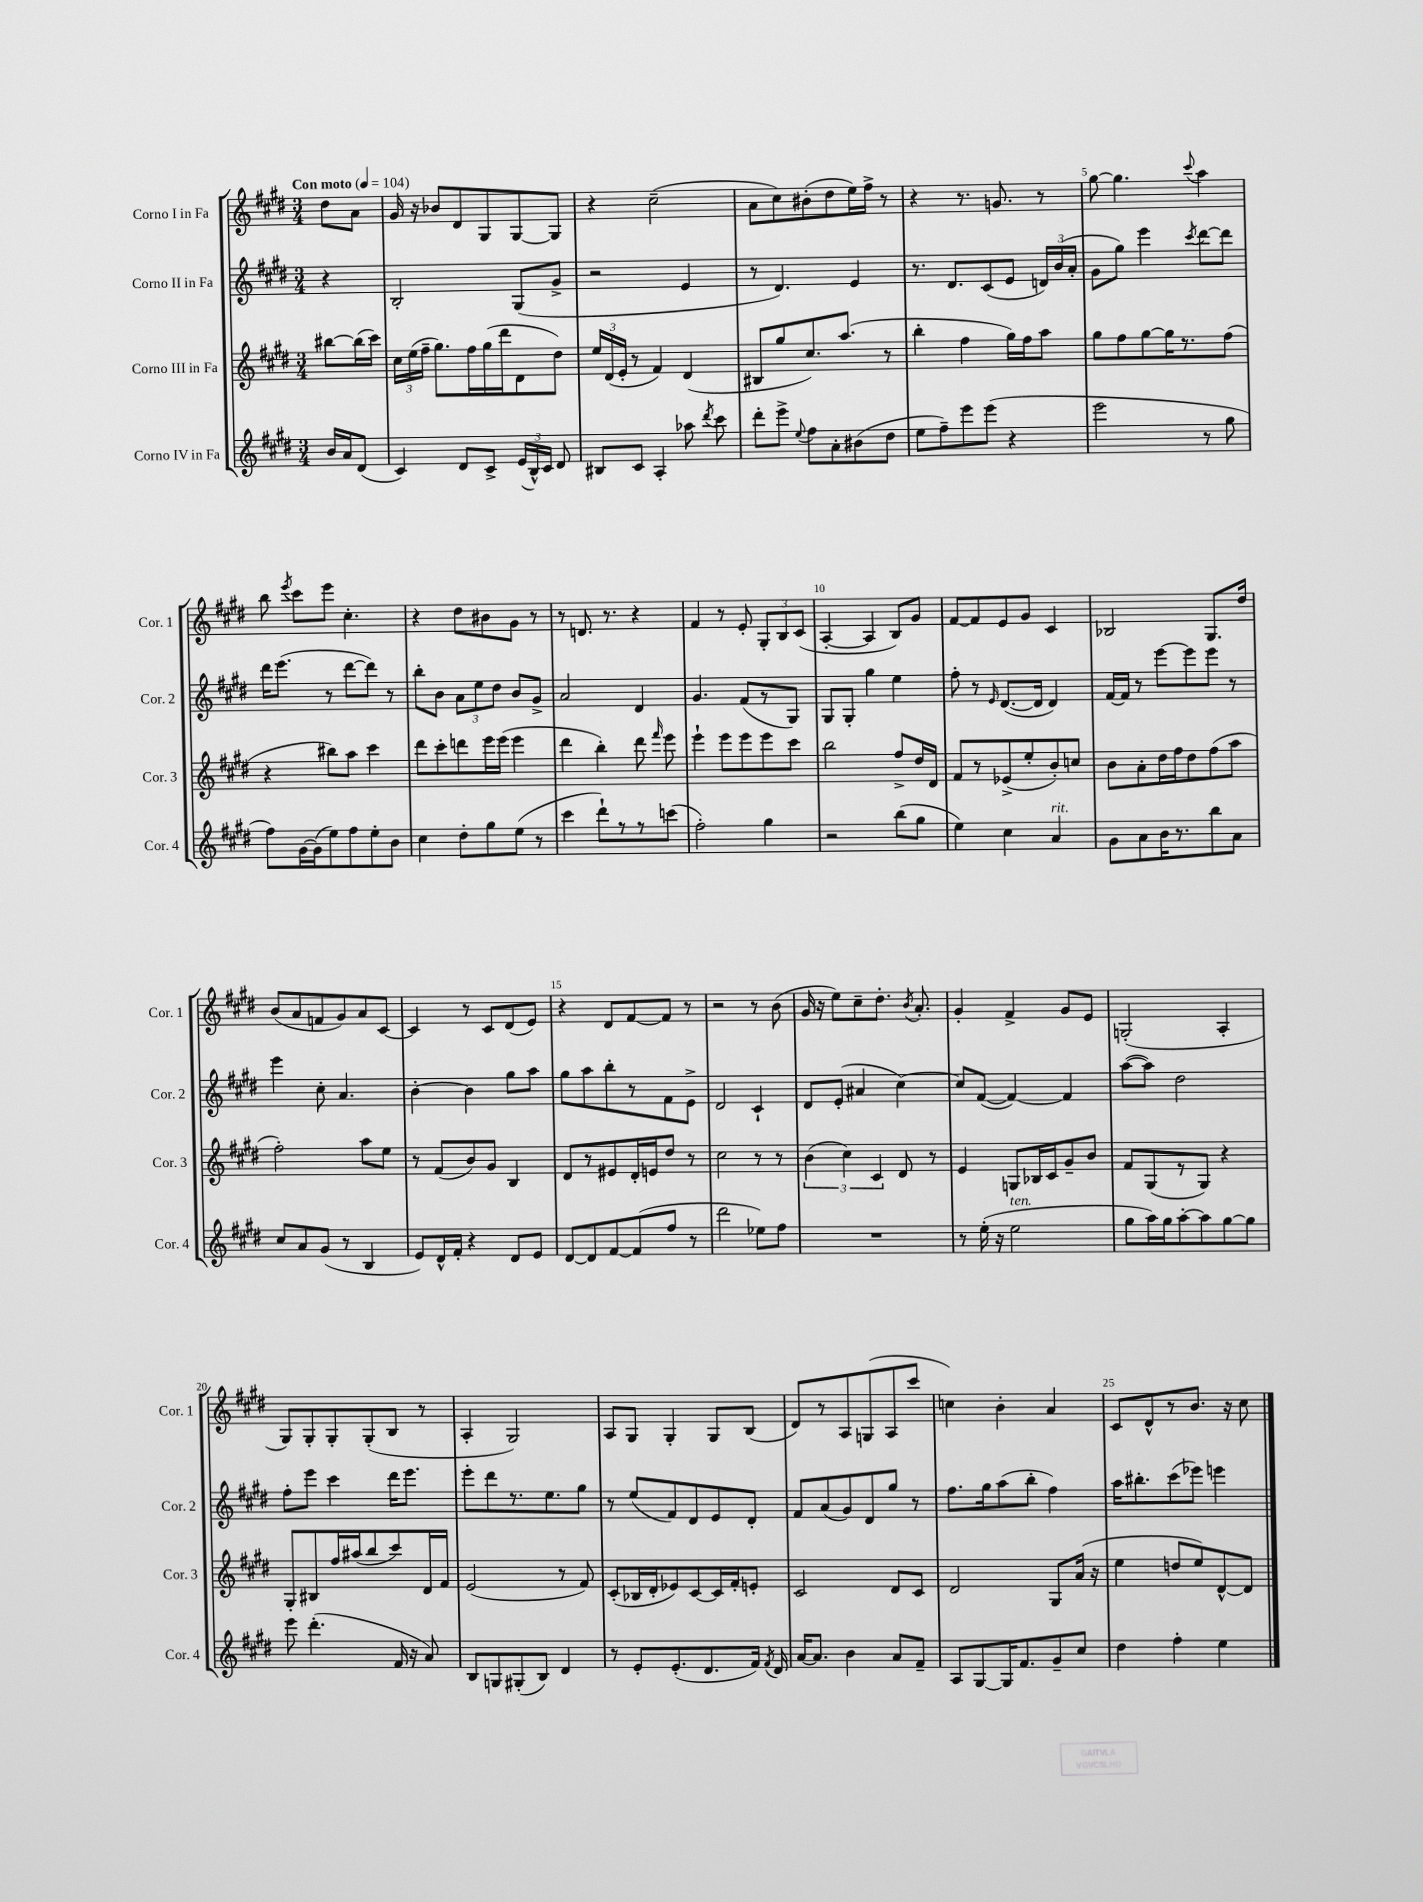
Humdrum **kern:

**kern	**kern	**kern	**kern
*staff4	*staff3	*staff2	*staff1
*clefG2	*clefG2	*clefG2	*clefG2
*k[f#c#g#d#]	*k[f#c#g#d#]	*k[f#c#g#d#]	*k[f#c#g#d#]
*M3/4	*M3/4	*M3/4	*M3/4
*MM104	*MM104	*MM104	*MM104
16b	[8bb#	4r	8dd#
16a	.	.	.
(8d#	(16bb#]	.	8a
.	16ccc#)	.	.
=	=	=	=
4c#)	24cc#	2B'	16g#
.	(24ee	.	.
.	.	.	16r
.	24ff#~	.	.
.	8.gg#)	.	8b-
8d#	.	.	8d#
.	16ff#	.	.
8c#^	(16gg#	.	8G#
.	16ddd#	.	.
(24e	8d#	(8G#	[8G#
24B^^)	.	.	.
24c#	.	.	.
8d#	8dd#)	8g#^	8G#]
=	=	=	=
8B#	24ee	2r	4r
.	(24d#	.	.
.	24e'	.	.
8c#	8r	.	.
4A'	4f#)	.	(2cc#~
8aa-	(4d#	4e	.
8qddd#	.	.	.
8ccc#	.	.	.
=	=	=	=
8ddd#'	8B#	8r	8a
8eee^	8gg#	4.d#)	8cc#)
8qqee	.	.	.
8ff#	8.cc#)	.	(8b#'
8a'	.	.	8dd#
.	(8.aa	.	.
(8b#	.	4e	16ee)
.	.	.	16ff#^
8dd#	8r	.	8r
=	=	=	=
8ee	4bb'	8.r	4r
8ff#~)	.	.	.
.	.	8.d#	.
8eee	4ff#	.	8.r
(8eee	.	(8c#	.
.	.	.	8.g
4r	16gg#)	8e	.
.	16ff#	.	.
.	8aa	24d)	8r
.	.	(24b	.
.	.	24a'	.
=	=	=	=
2eee	8gg#	8g#	[8gg#
.	8ff#	8gg#)	4.gg#]
.	[8gg#	4eee	.
.	16gg#]	.	.
.	8.r	.	.
.	.	8qccc#	8qqccc#
8r	.	[8ddd#	4aa
8gg#	(8ff#	8ddd#]	.
=	=	=	=
8ff#)	4r	16ddd#	8bb
.	.	(8.eee	.
.	.	.	8qeee
[16g#	.	.	8ccc#
(16g#]	.	.	.
8ee)	8bb#)	8r	8eee
8ff#	8aa	[8ddd#	4.cc#'
8ee'	4ccc#	8ddd#])	.
8b	.	8r	.
=	=	=	=
4cc#	8ddd#	8bb'	4r
.	8ccc#'	8b	.
8dd#'	8ddd	12a	8dd#
.	.	12ee	.
8gg#	16eee	.	8b#
.	.	12dd#	.
.	(16eee	.	.
(8ee	4eee	8b	8g#
8r	.	8g#^	8r
=	=	=	=
4ccc#	4ddd#	2a	8r
.	.	.	8.d
8ddd#`)	4bb')	.	.
.	.	.	8.r
8r	.	.	.
8r	8ddd#	4d#	4r
.	16qqfff#	.	.
(8ccc	8eee	.	.
=	=	=	=
2ff#')	4eee`	4.g#	4f#
.	8eee	.	8r
.	8eee	(8f#	8e'
4gg#	8eee	8r	12G#'
.	.	.	12B
.	8ccc#	8G#)	.
.	.	.	(12c#
=	=	=	=
2r	2bb	8G#	[4A'
.	.	8G#'	.
.	.	4gg#	4A]
(8bb	8ff#^	4ee	8B)
8gg#	16dd#	.	8g#
.	16d#	.	.
=	=	=	=
4ee)	8f#	8ff#'	[8f#
.	8r	8r	8f#]
.	.	16qqe	.
4cc#	(8e-^	([8.d#	8e
.	8ee'	.	8g#
.	.	16d#]	.
4a	8b')	4d#)	4c#
.	8cc	.	.
=	=	=	=
8g#	8b	[16f#	2B-
.	.	16f#]	.
8a	8a'	8r	.
16b	16dd#	[8eee	.
8.r	16ff#	.	.
.	8dd#	8eee]	.
8bb	(8ff#	8eee	8.G#
8a	8aa	8r	.
.	.	.	16dd#
=	=	=	=
8cc#	2ff#')	4eee	(8b
8a	.	.	8a
(8g#	.	8cc#'	8f
8r	.	4.a	8g#)
4B	8aa	.	8a
.	8ee	.	[8c#
=	=	=	=
8e)	8r	[4b'	4c#]
16d#^^	(8f#	.	.
16f#'	.	.	.
4r	8b)	4b]	8r
.	8g#	.	8c#
8d#	4B	8gg#	(8d#
8e	.	8aa	8e)
=	=	=	=
[8d#	8d#	8gg#	4r
8d#]	8r	8aa	.
[8f#	8e#	8bb'	8d#
(8f#]	16d#'	8r	[8f#
.	16e	.	.
8ff#	8dd#	8f#	8f#]
8r	8r	8e^	8r
=	=	=	=
2ddd#	2cc#	2d#	2r
8ee-)	8r	4c#`	8r
8ff#	8r	.	(8b
=	=	=	=
2.r	(6b	8d#	16g#
.	.	.	16r
.	.	(8e'	8ee)
.	6cc#)	.	.
.	.	4a#	8cc#~
.	6c#	.	.
.	.	.	8.dd#'
.	8d#	[4cc#)	.
.	.	.	8qb
.	.	.	8.a'
.	8r	.	.
=	=	=	=
8r	4e	8cc#]	4g#'
(16ee'	.	([8f#	.
16r	.	.	.
2ee	8G	4f#_)	4f#^
.	16B-	.	.
.	16c#	.	.
.	8g#~	4f#]	8g#
.	8b	.	8e
=	=	=	=
8gg#	8f#	([8aa	(2G'
16aa)	(8G#	8aa])	.
16gg#	.	.	.
[8aa'	8r	2dd#	.
8aa]	8G#)	.	.
[8gg#	4r	.	4A'
8gg#]	.	.	.
=	=	=	=
8eee	8G#'	8ff#'	8G#)
(4.ddd#'	8B#	8eee	8G#'
.	16ff#	4ccc#	8G#'
.	(16aa#	.	.
.	8bb	.	(8G#'
16f#	8ccc#)	16ddd#	8B
16r	.	8.eee	.
8a)	16d#	.	8r
.	16f#	.	.
=	=	=	=
8B	(2e	8eee'	4A'
8G	.	8ddd#	.
(8G#'	.	8.r	2G#)
8B)	.	.	.
.	.	8.ee	.
4d#	8r	.	.
.	8f#)	8gg#	.
=	=	=	=
8r	(8c#'	8r	8A
8e'	16B-	(8ee	8G#
.	16d#'	.	.
(8.e'	8e-)	8f#)	4G#'
.	[8c#	8d#	.
8.d#	.	.	.
.	16c#]	8e	8G#
.	16f#'	.	.
16f#)	8e'	8d#'	(8B
8qf#	.	.	.
16d#	.	.	.
=	=	=	=
[16a	2c#	8f#	8d#)
8.a]	.	.	.
.	.	(8a	8r
4b	.	8g#)	8A
.	.	8d#	(8G
8a	8d#	8gg#	8A
8f#~	8c#	8r	8ccc#
=	=	=	=
8A	2d#	8.ff#	4cc)
[8G#	.	.	.
.	.	16gg#	.
16G#]	.	(8aa	4b'
8.f#	.	.	.
.	.	8bb'	.
8g#~	8G#	4ff#)	4a
8cc#	(16a	.	.
.	16r	.	.
=	=	=	=
4dd#	4ee	16aa	8c#
.	.	8.bb#'	.
.	.	.	8d#^^
4ff#'	8dd	(8ccc#	8r
.	8ee)	8eee-)	8.b
4ee	[8d#^^	4eee	.
.	.	.	16r
.	8d#]	.	8cc#
==	==	==	==
*-	*-	*-	*-
